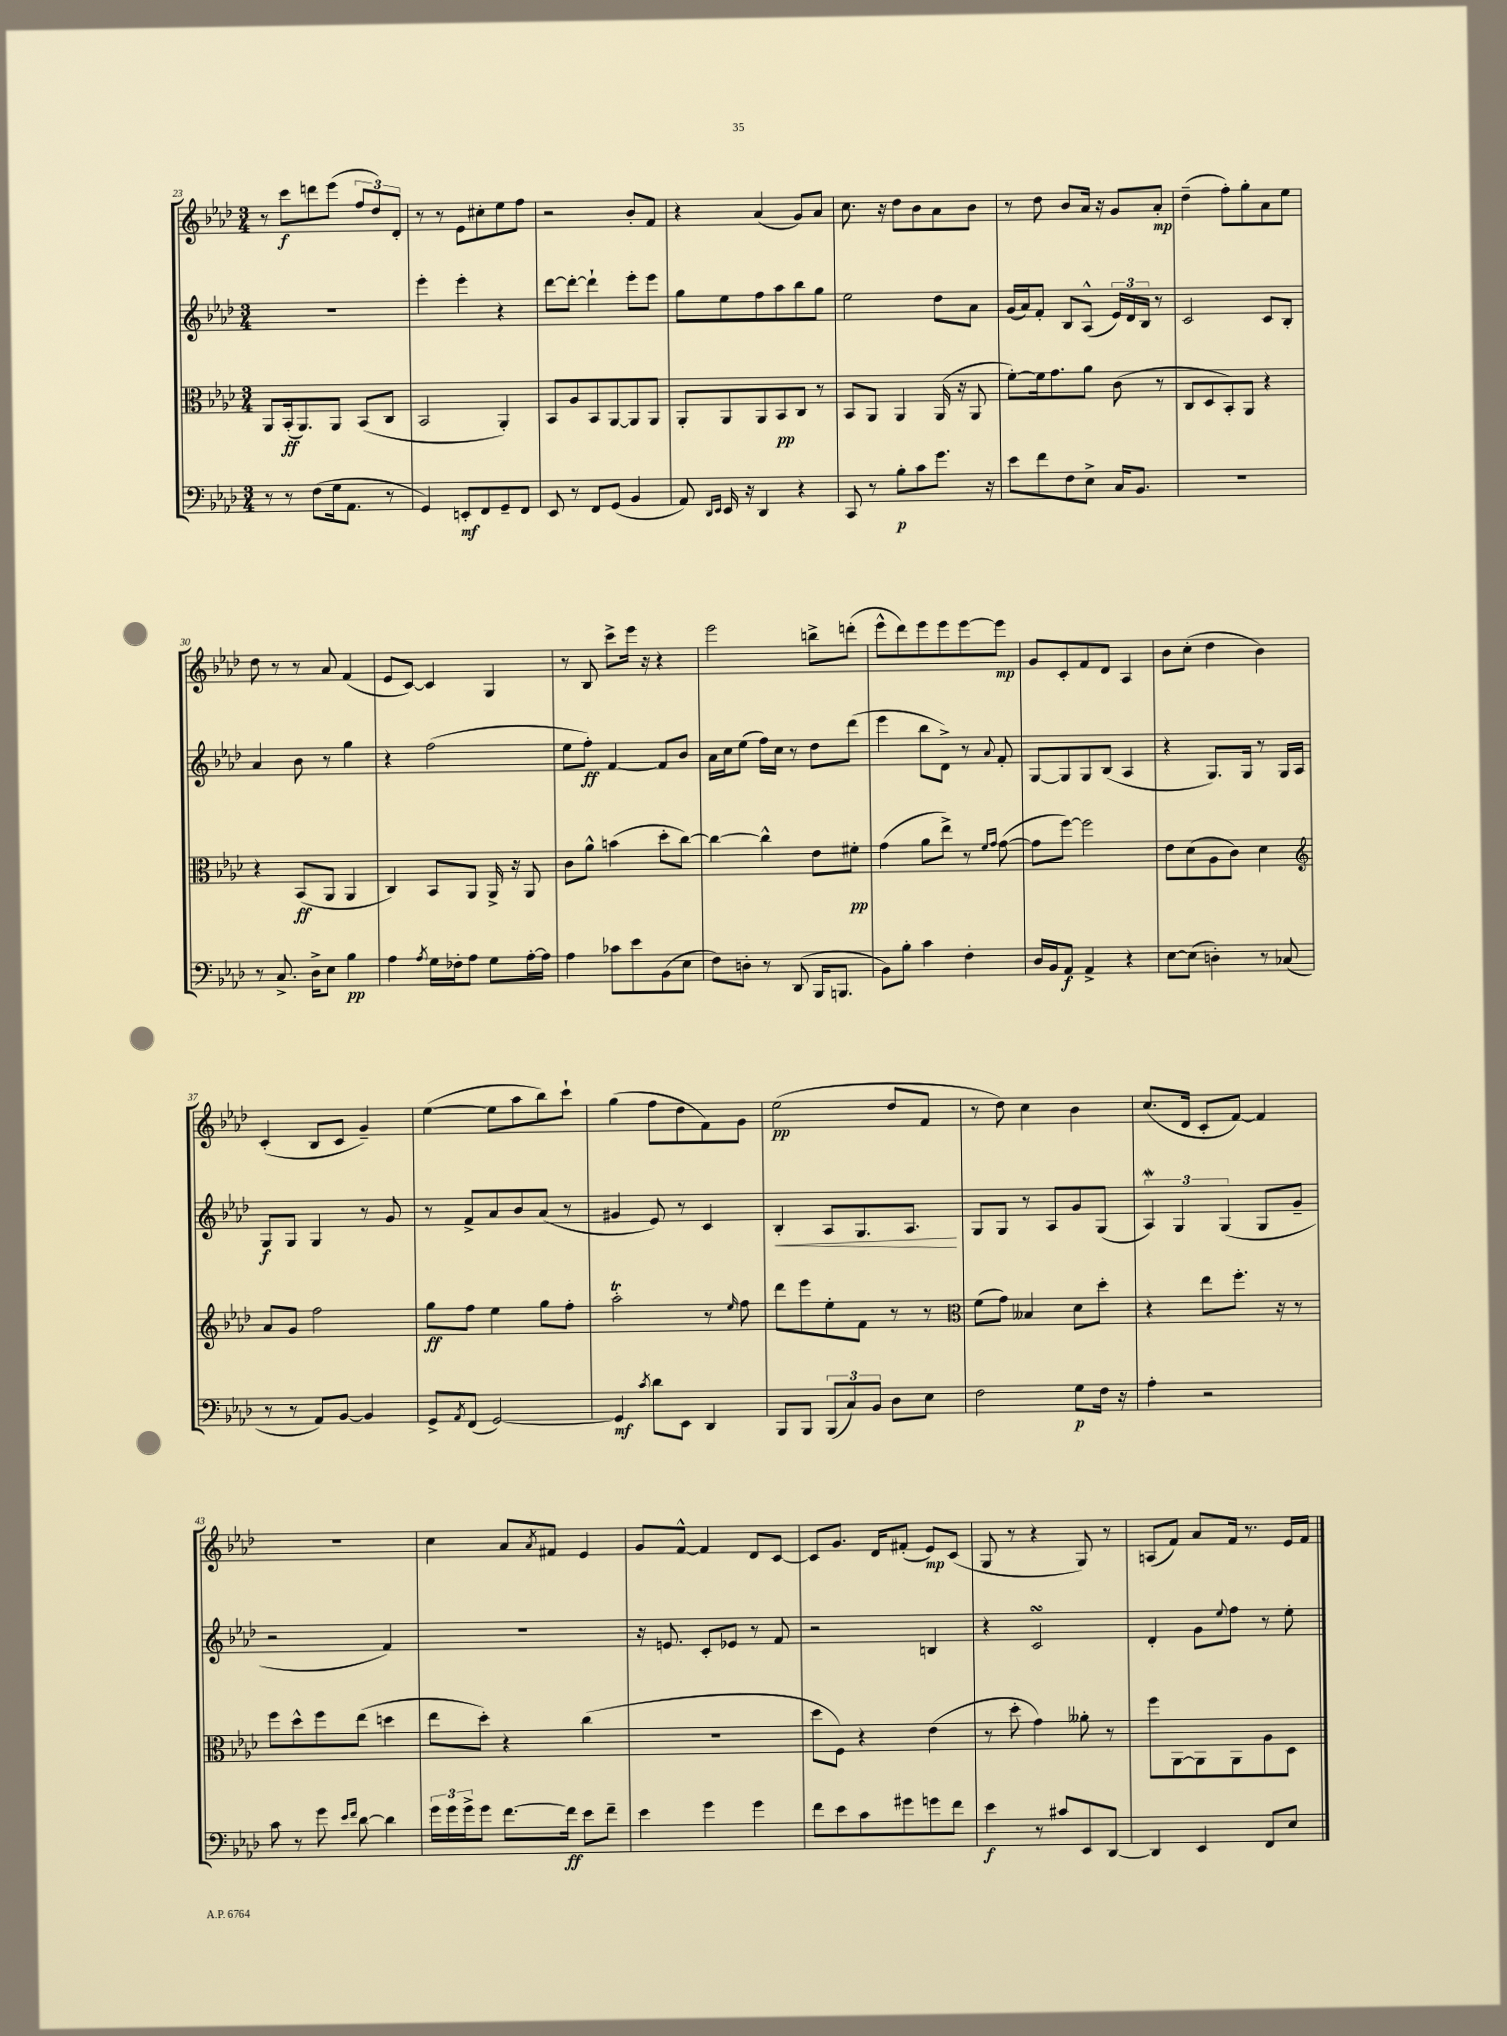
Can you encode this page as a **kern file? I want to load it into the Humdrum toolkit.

**kern	**dynam	**kern	**dynam	**kern	**dynam	**kern	**dynam
*part4	*part4	*part3	*part3	*part2	*part2	*part1	*part1
*staff4	*staff4	*staff3	*staff3	*staff2	*staff2	*staff1	*staff1
*clefF4	*	*clefC3	*	*clefG2	*	*clefG2	*
*k[b-e-a-d-]	*	*k[b-e-a-d-]	*	*k[b-e-a-d-]	*	*k[b-e-a-d-]	*
*M3/4	*	*M3/4	*	*M3/4	*	*M3/4	*
=23	=23	=23	=23	=23	=23	=23	=23
8r	.	8AA-/L	.	2.r	.	8r	.
8r	.	(16BB-'/k	ff	.	.	8ccc\L	f
.	.	8.AA-/)	.	.	.	.	.
(8F\L	.	.	.	.	.	8dddn\	.
16G\k	.	8AA-/J	.	.	.	(8eee-\J	.
8.AA-\J	.	.	.	.	.	.	.
.	.	(8BB-/L	.	.	.	12ff/L	.
.	.	.	.	.	.	12dd-/)	.
8r	.	8C/J	.	.	.	.	.
.	.	.	.	.	.	12d-'/J	.
=24	=24	=24	=24	=24	=24	=24	=24
4GG/)	.	2BB-/	.	4eee-'\	.	8r	.
.	.	.	.	.	.	8r	.
8EEn'/L	mf	.	.	4eee-'\	.	8e-\L	.
8FF/	.	.	.	.	.	8cc#X'\	.
8GG~/	.	4AA-'/)	.	4r	.	8ee-\	.
8FF/J	.	.	.	.	.	8ff\J	.
=25	=25	=25	=25	=25	=25	=25	=25
8EE-/	.	8BB-/L	.	[8ddd-\L	.	2r	.
8r	.	8A-/	.	8ddd-'\J_	.	.	.
8FF/L	.	8BB-/	.	4ddd-`\]	.	.	.
(8GG/J	.	[8AA-/	.	.	.	.	.
4BB-/	.	8AA-/]	.	8eee-'\L	.	8b-'/L	.
.	.	8AA-/J	.	8eee-\J	.	8f/J	.
=26	=26	=26	=26	=26	=26	=26	=26
8AA-/)	.	8AA-'/L	.	8gg\L	.	4r	.
16qqDD-/LL	.	.	.	.	.	.	.
16qqEE-/JJ	.	.	.	.	.	.	.
16EE-/	.	8AA-/	.	8ee-\	.	.	.
16r	.	.	.	.	.	.	.
4DD-/	.	8AA-/	.	8ff\	.	(4a-/	.
.	.	8BB-/	pp	8aa-\	.	.	.
4r	.	8C/J	.	8bb-\	.	8g/L)	.
.	.	8r	.	8gg\J	.	8a-/J	.
=27	=27	=27	=27	=27	=27	=27	=27
8CC/	.	8BB-/L	.	2ee-\	.	8.cc\	.
8r	.	8AA-/J	.	.	.	.	.
.	.	.	.	.	.	16r	.
8B-'\L	p	4AA-/	.	.	.	8dd-\L	.
8c\	.	.	.	.	.	8b-\	.
8.g\J	.	(16AA-/	.	8dd-\L	.	8a-\	.
.	.	16r	.	.	.	.	.
.	.	8AA-/	.	8a-\J	.	8b-\J	.
16r	.	.	.	.	.	.	.
=28	=28	=28	=28	=28	=28	=28	=28
8e-\L	.	[8f'\L)	.	(16g/LL	.	8r	.
.	.	.	.	16a-/J)	.	.	.
8f\	.	16f\k]	.	8f'/J	.	8dd-\	.
.	.	8.g\	.	.	.	.	.
8F\	.	.	.	8B-/L	.	8b-/L	.
8E-^\J	.	8a-\J	.	(8A-^^/J	.	16a-/Jk	.
.	.	.	.	.	.	16r	.
16C/KL	.	(8c\	.	24e-/LL)	.	8g/L	.
.	.	.	.	24d-/	.	.	.
8.BB-/J	.	.	.	.	.	.	.
.	.	.	.	24B-/JJ	.	.	.
.	.	8r	.	8r	.	8a-'/J	mp
=29	=29	=29	=29	=29	=29	=29	=29
2.r	.	8C/L	.	2c/	.	(4dd-~\	.
.	.	8D-/	.	.	.	.	.
.	.	8BB-'/)	.	.	.	8ff'\L)	.
.	.	8AA-/J	.	.	.	8gg'\	.
.	.	4r	.	8c/L	.	8a-\	.
.	.	.	.	8B-'/J	.	8ee-\J	.
!!LO:LB:g=z
=30	=30	=30	=30	=30	=30	=30	=30
8r	.	4r	.	4a-/	.	8dd-\	.
8.C^/	.	.	.	.	.	8r	.
.	.	(8BB-/L	ff	8b-\	.	8r	.
16D-^\KL	.	.	.	.	.	.	.
8E-\J	.	8AA-/J	.	8r	.	8a-/	.
4B-\	pp	4AA-/	.	4gg\	.	(4f/	.
=31	=31	=31	=31	=31	=31	=31	=31
4A-\	.	4C/)	.	4r	.	8e-/L	.
.	.	.	.	.	.	[8c/J)	.
8qA-/	.	.	.	.	.	.	.
16G\LL	.	8BB-/L	.	(2ff\	.	4c/]	.
16F-X'\J	.	.	.	.	.	.	.
8A-\J	.	8AA-/J	.	.	.	.	.
8G\L	.	16AA-^/	.	.	.	4G/	.
.	.	16r	.	.	.	.	.
[16A-'\L	.	8AA-/	.	.	.	.	.
16A-\JJ]	.	.	.	.	.	.	.
=32	=32	=32	=32	=32	=32	=32	=32
4A-\	.	8c\L	.	8ee-\L	.	8r	.
.	.	8a-^^\J	.	8ff'\J)	ff	8B-/	.
8c-X\L	.	(4bn\	.	[4f/	.	8ccc^\L	.
8e-\	.	.	.	.	.	16eee-\Jk	.
.	.	.	.	.	.	16r	.
(8BB-\	.	8dd-'\L	.	8f/L]	.	4r	.
8E-\J	.	[8cc\J)	.	8b-/J	.	.	.
=33	=33	=33	=33	=33	=33	=33	=33
8F\L)	.	4cc\_	.	16a-\LL	.	2eee-\	.
.	.	.	.	16cc\J	.	.	.
8Dn'\J	.	.	.	(8ee-\J	.	.	.
8r	.	4cc^^\]	.	16ff\LL)	.	.	.
.	.	.	.	16cc\JJ	.	.	.
(8DD-/	.	.	.	8r	.	.	.
16BBB-/KL	.	8e-\L	.	8dd-\L	.	8bbn^\L	.
8.BBBn/J	.	.	.	.	.	.	.
.	.	8f#X'\J	pp	(8ddd-\J	.	(8dddn'\J	.
=34	=34	=34	=34	=34	=34	=34	=34
8BB-\L)	.	(4g\	.	4eee-\	.	8eee-^^\L	.
8B-'\J	.	.	.	.	.	8ddd-\)	.
4c\	.	8a-\L	.	8bb-\L	.	8eee-\	.
.	.	8ee-^\J)	.	8d-^\J)	.	8eee-\	.
4F'\	.	8r	.	8r	.	[8eee-\	.
.	.	16qqf/LL	.	.	.	.	.
.	.	16qqg/JJ	.	8qqa-/	.	.	.
.	.	([8g\	.	8f'/	.	8eee-\J]	mp
=35	=35	=35	=35	=35	=35	=35	=35
16D-/LL	.	8g\L]	.	[8G/L	.	8g/L	.
16BB-/J	.	.	.	.	.	.	.
8AA-/J	f	[8ff\J)	.	8G/]	.	8c'/	.
4AA-^/	.	2ff\]	.	8G/	.	8f/	.
.	.	.	.	(8B-/J	.	8d-/J	.
4r	.	.	.	4A-/	.	4A-/	.
=36	=36	=36	=36	=36	=36	=36	=36
[8E-\L	.	8e-\L	.	4r	.	8b-\L	.
(8E-\J]	.	(8d-\	.	.	.	(8cc'\J	.
4Dn'\)	.	8A-\	.	8.G/L)	.	4dd-\	.
.	.	8c\J)	.	.	.	.	.
.	.	.	.	16G/Jk	.	.	.
8r	.	4d-\	.	8r	.	4b-\)	.
(8C-X/	.	.	.	16G/LL	.	.	.
.	.	.	.	16A-/JJ	.	.	.
!!LO:LB:g=z
=37	=37	=37	=37	=37	=37	=37	=37
*	*	*clefG2	*	*	*	*	*
8r	.	8a-/L	.	8G/L	f	(4c'/	.
8r	.	8g/J	.	8G/J	.	.	.
8AA-/L)	.	2ff\	.	4G/	.	8B-/L	.
[8BB-/J	.	.	.	.	.	8c/J	.
4BB-/]	.	.	.	8r	.	4g~/)	.
.	.	.	.	8g/	.	.	.
=38	=38	=38	=38	=38	=38	=38	=38
8GG^/L	.	8gg\L	ff	8r	.	([4ee-\	.
8qAA-/	.	.	.	.	.	.	.
(8FF/J	.	8ff\J	.	8f^/L	.	.	.
[2GG/)	.	4ee-\	.	8a-/	.	8ee-\L]	.
.	.	.	.	8b-/	.	8aa-\	.
.	.	8gg\L	.	(8a-/J	.	8bb-\)	.
.	.	8ff'\J	.	8r	.	8ccc`\J	.
=39	=39	=39	=39	=39	=39	=39	=39
4GG/]	mf	2aa-T'\	.	4g#X/	.	(4gg\	.
8qc/	.	.	.	.	.	.	.
8d-\L	.	.	.	8e-/)	.	8ff\L	.
8EE-\J	.	.	.	8r	.	8dd-\	.
4DD-/	.	8r	.	4c/	.	8f\)	.
.	.	16qqee-/	.	.	.	.	.
.	.	8ff\	.	.	.	8g\J	.
=40	=40	=40	=40	=40	=40	=40	=40
!	!	!	!	!	!LO:HP:b	!	!
8BBB-/L	.	8ddd-\L	.	4B-'/	<	(2ee-\	pp
8BBB-/J	.	8eee-\	.	.	.	.	.
(12BBB-/L	.	8ee-'\	.	8A-/L	.	.	.
12C/)	.	.	.	.	.	.	.
.	.	8f\J	.	8.G/	.	.	.
12BB-/J	.	.	.	.	.	.	.
8D-\L	.	8r	.	.	.	8dd-/L	.
.	.	.	.	8.A-/J	.	.	.
8E-\J	.	8r	.	.	.	8f/J	.
.	.	.	.	.	[	.	.
=41	=41	=41	=41	=41	=41	=41	=41
*	*	*clefC3	*	*	*	*	*
2F\	.	(8f\L	.	8G/L	.	8r	.
.	.	8g\J)	.	8G/J	.	8dd-\)	.
.	.	4B--X/	.	8r	.	4cc\	.
.	.	.	.	8A-/L	.	.	.
8G\L	p	8d-\L	.	8g/	.	4b-\	.
16F\Jk	.	8dd-'\J	.	(8G/J	.	.	.
16r	.	.	.	.	.	.	.
=42	=42	=42	=42	=42	=42	=42	=42
4A-'\	.	4r	.	6A-w/)	.	(8.cc/L	.
.	.	.	.	6G/	.	.	.
.	.	.	.	.	.	16d-/Jk	.
2r	.	8ee-\L	.	.	.	8c'/L	.
.	.	.	.	(6G/	.	.	.
.	.	8.ff'\J	.	.	.	[8f/J)	.
.	.	.	.	8G/L	.	4f/]	.
.	.	16r	.	.	.	.	.
.	.	8r	.	8g~/J	.	.	.
!!LO:LB:g=z
=43	=43	=43	=43	=43	=43	=43	=43
8c\	.	8ff\L	.	2r	.	2.r	.
8r	.	8dd-^^\	.	.	.	.	.
8g\	.	8ff\	.	.	.	.	.
16qqe-/LL	.	.	.	.	.	.	.
16qqf/JJ	.	.	.	.	.	.	.
[8d-\	.	(8ee-\J	.	.	.	.	.
4d-\]	.	4ddn\	.	4f/)	.	.	.
=44	=44	=44	=44	=44	=44	=44	=44
24g\LL	.	8ee-\L	.	2.r	.	4cc\	.
24g\	.	.	.	.	.	.	.
24g^\J	.	.	.	.	.	.	.
8g\J	.	8dd-'\J)	.	.	.	.	.
[8.f\L	.	4r	.	.	.	8a-/L	.
.	.	.	.	.	.	8qa-/	.
.	.	.	.	.	.	8f#X/J	.
16f\Jk]	ff	.	.	.	.	.	.
8e-\L	.	(4cc\	.	.	.	4e-/	.
8f~\J	.	.	.	.	.	.	.
=45	=45	=45	=45	=45	=45	=45	=45
4e-\	.	2.r	.	16r	.	8g/L	.
.	.	.	.	8.en/	.	.	.
.	.	.	.	.	.	[8f^^/J	.
4g\	.	.	.	8c'/L	.	4f/]	.
.	.	.	.	8e-X/J	.	.	.
4g\	.	.	.	8r	.	8d-/L	.
.	.	.	.	8f/	.	[8c/J	.
=46	=46	=46	=46	=46	=46	=46	=46
8f\L	.	8dd-\L	.	2r	.	8c/L]	.
8e-\	.	8F\J)	.	.	.	8.g/J	.
8c\	.	4r	.	.	.	.	.
.	.	.	.	.	.	16d-/KL	.
8g#X\	.	.	.	.	.	(8f#X'/J	.
8gn\	.	(4e-\	.	4Bn/	.	8e-/L)	mp
8f\J	.	.	.	.	.	(8c/J	.
=47	=47	=47	=47	=47	=47	=47	=47
4e-\	f	8r	.	4r	.	8G/	.
.	.	8dd-'\	.	.	.	8r	.
8r	.	4g\)	.	2csSsS/	.	4r	.
8c#X/L	.	.	.	.	.	.	.
8EE-/	.	8a--X'\	.	.	.	8G/)	.
[8DD-/J	.	8r	.	.	.	8r	.
=48	=48	=48	=48	=48	=48	=48	=48
4DD-/]	.	8ff\L	.	4d-'/	.	(8An/L	.
.	.	[8AA-\	.	.	.	8f/J)	.
4EE-/	.	8AA-\]	.	8g\L	.	8a-/L	.
.	.	.	.	8qqee-/	.	.	.
.	.	8AA-\	.	8ff\J	.	16f/Jk	.
.	.	.	.	.	.	8.r	.
8FF/L	.	8A-\	.	8r	.	.	.
8E-/J	.	8D-\J	.	8ee-'\	.	16e-/LL	.
.	.	.	.	.	.	16f/JJ	.
==	==	==	==	==	==	==	==
*-	*-	*-	*-	*-	*-	*-	*-
